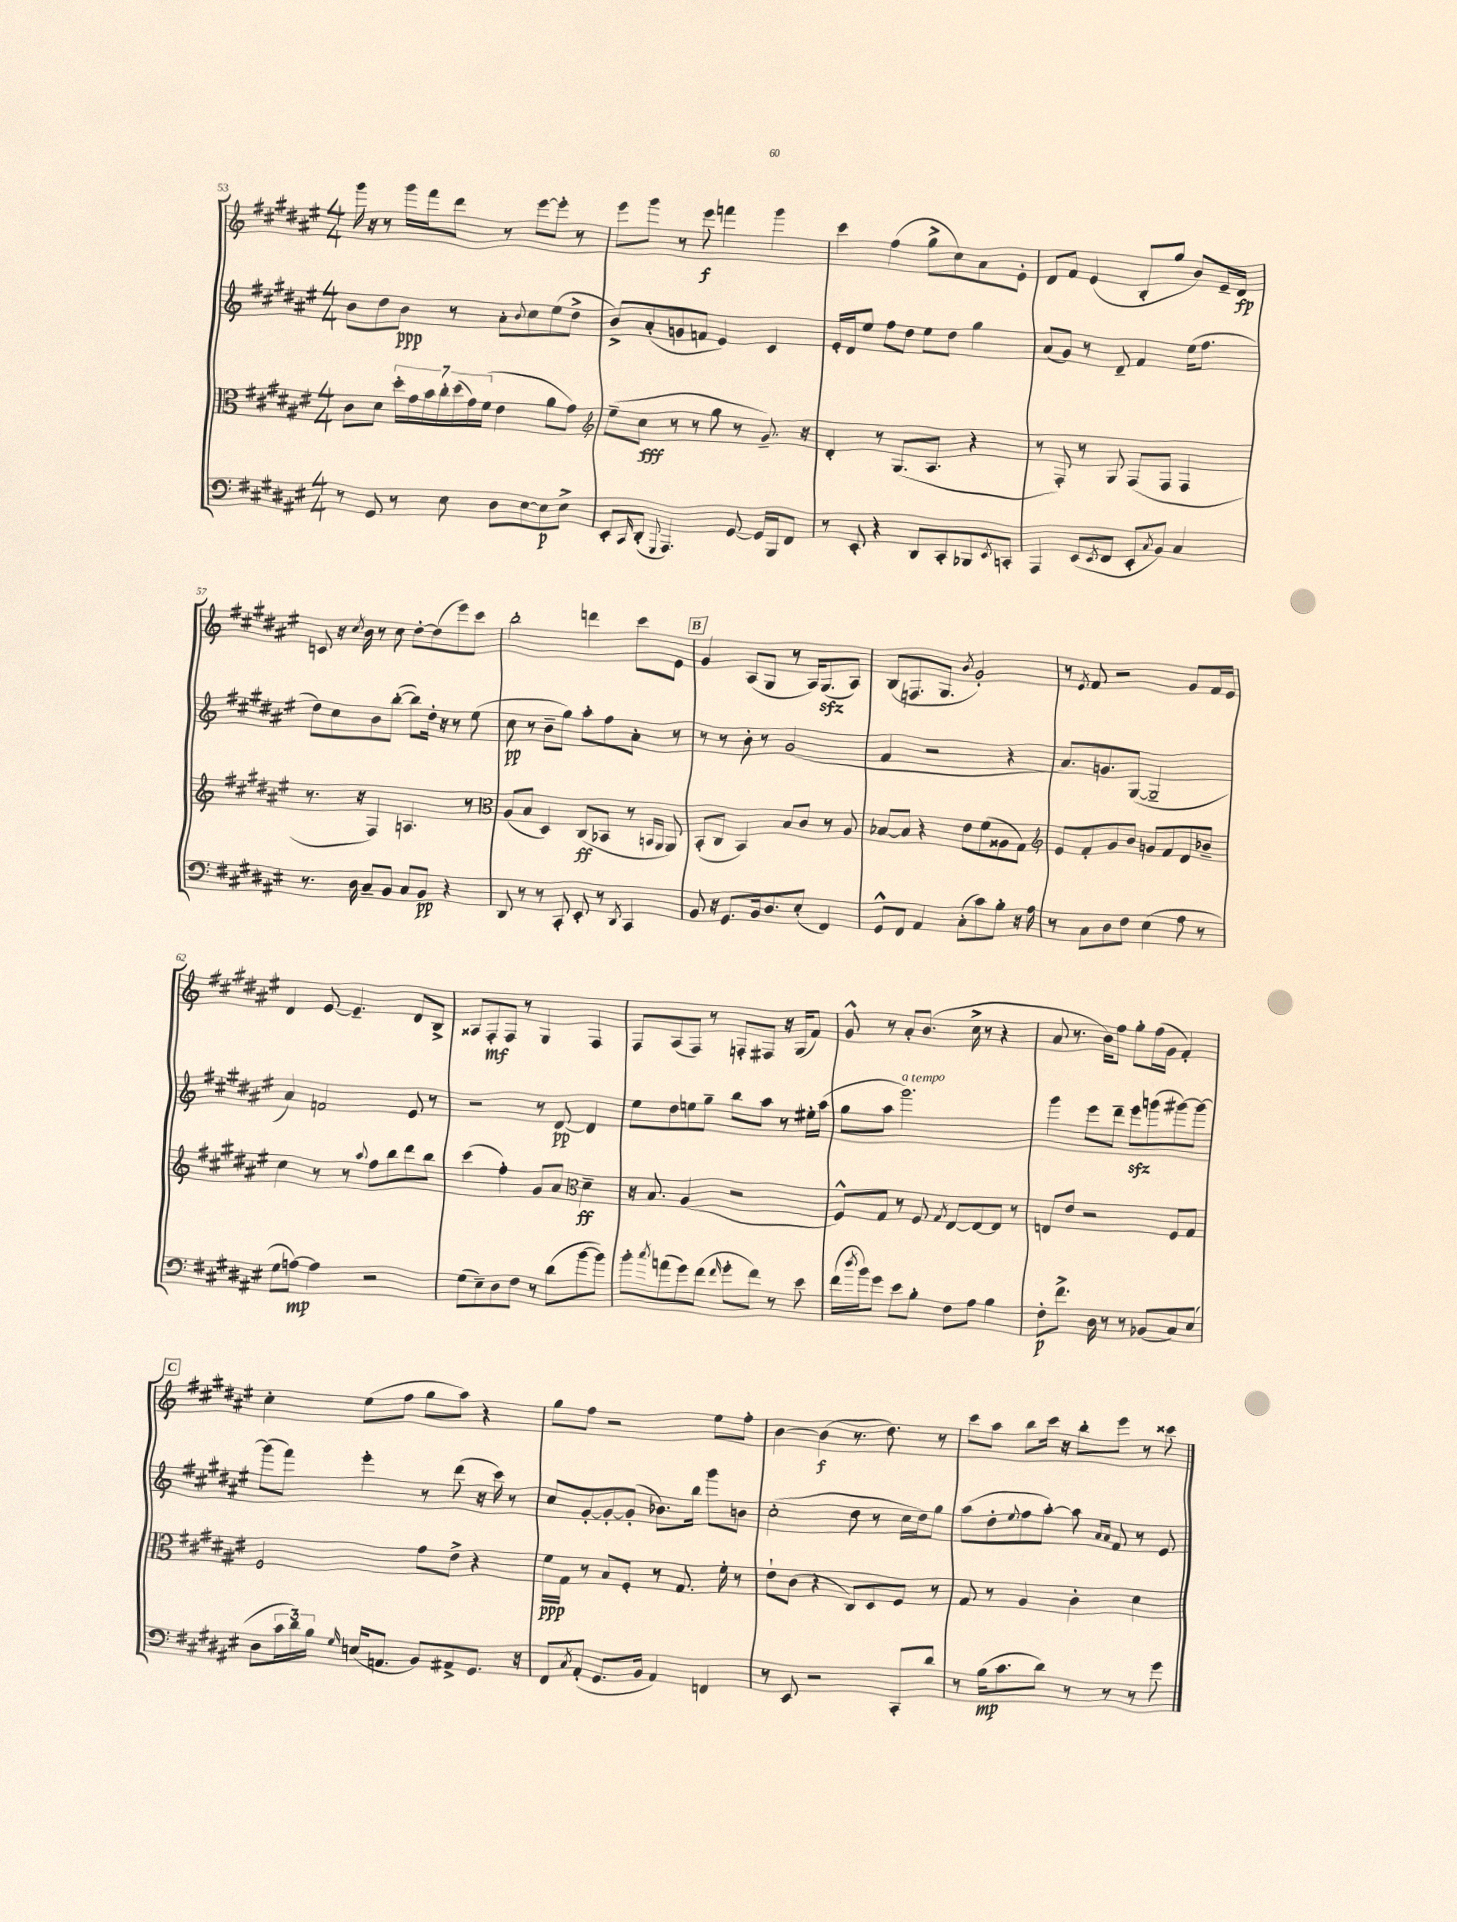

**kern	**dynam	**kern	**dynam	**kern	**dynam	**kern	**dynam
*part4	*part4	*part3	*part3	*part2	*part2	*part1	*part1
*staff4	*staff4	*staff3	*staff3	*staff2	*staff2	*staff1	*staff1
*clefF4	*	*clefC3	*	*clefG2	*	*clefG2	*
*k[f#c#g#d#a#e#]	*	*k[f#c#g#d#a#e#]	*	*k[f#c#g#d#a#e#]	*	*k[f#c#g#d#a#e#]	*
*M4/4	*	*M4/4	*	*M4/4	*	*M4/4	*
=53	=53	=53	=53	=53	=53	=53	=53
8r	.	8c#\L	.	8b\L	.	16ggg#\	.
.	.	.	.	.	.	16r	.
8GG#/	.	8d#\J	.	8dd#\	.	8r	.
8r	.	28dd#'\LL	.	8b\J	ppp	16ggg#\LL	.
.	.	28g#\	.	.	.	.	.
.	.	.	.	.	.	16fff#\J	.
.	.	28b\	.	.	.	.	.
.	.	28cc#'\	.	.	.	.	.
8E#\	.	.	.	8r	.	8ddd#\J	.
.	.	(28dd#\	.	.	.	.	.
.	.	28g#\)	.	.	.	.	.
.	.	(28f#\JJ	.	.	.	.	.
8D#\L	.	4e#\	.	8a#'\L	.	8r	.
.	.	.	.	8qqb/	.	.	.
[8E#\	.	.	.	8cc#\	.	[8eee#\L	.
8E#\]	p	8a#\L	.	(8ee#\	.	8eee#'\J]	.
8E#^\J	.	8g#\J)	.	8dd#^\J	.	8r	.
=54	=54	=54	=54	=54	=54	=54	=54
*	*	*clefG2	*	*	*	*	*
8EE#'/L	.	(8ee#~\L	.	8b^/L)	.	8eee#\L	.
16qqCC#/	.	.	.	.	.	.	.
(8DD#'/J	.	8cc#\J	fff	(8a#'/	.	8ggg#\J	.
8qqGGG#/	.	.	.	.	.	.	.
4.AAA#/)	.	8r	.	8gn/	.	8r	.
.	.	8r	.	8fn/J	.	8eee#\	f
.	.	8gg#\	.	4e#/)	.	4fffn\	.
[8GG#/	.	8r	.	.	.	.	.
16GG#/LL]	.	8.g#~/)	.	4c#/	.	4ggg#\	.
16BBB/J	.	.	.	.	.	.	.
8FF#/J	.	.	.	.	.	.	.
.	.	16r	.	.	.	.	.
=55	=55	=55	=55	=55	=55	=55	=55
8r	.	4d#'/	.	16e#'/LL	.	4ccc#\	.
.	.	.	.	16d#/J	.	.	.
8EE#'/	.	.	.	8ee#/J	.	.	.
4r	.	8r	.	8ff#\L	.	(4ff#\	.
.	.	(8.G#/L	.	8dd#\J	.	.	.
8DD#/L	.	.	.	8ee#\L	.	8gg#^\L	.
.	.	8.A#/J	.	.	.	.	.
8CC#'/	.	.	.	8dd#\J	.	8cc#\)	.
8BBB-X/	.	4r	.	4gg#\	.	8a#\	.
8qEE#/	.	.	.	.	.	.	.
8CCn'/J	.	.	.	.	.	8e#'\J	.
=56	=56	=56	=56	=56	=56	=56	=56
4AAA#/	.	8r	.	(8a#/L	.	8d#/L	.
.	.	8F#'/)	.	8g#/J)	.	8f#/J	.
(8EE#/L	.	8r	.	8r	.	(4e#/	.
8qEE#/	.	.	.	.	.	.	.
8FF#/J	.	8G#/	.	8d#~/	.	.	.
8EE#'/L	.	(8F#/L	.	4f#/	.	8B'/L	.
8qC#/	.	.	.	.	.	.	.
8BB/J)	.	8F#/J	.	.	.	8gg#/J	.
4C#/	.	4F#/	.	(16ee#\KL	.	8b/L)	.
.	.	.	.	8.ff#\J	.	.	.
.	.	.	.	.	.	16e#~/L	.
.	.	.	.	.	.	16d#/JJ	fp
!!LO:LB:g=z
=57	=57	=57	=57	=57	=57	=57	=57
8.r	.	8.r	.	8dd#\L)	.	8cn/	.
.	.	.	.	8cc#\	.	16r	.
.	.	.	.	.	.	8qcc#/	.
16D#\	.	16r	.	.	.	16b\	.
8C#~/L	.	4F#/)	.	8b\	.	8r	.
8BB/J	.	.	.	([8bb'\J	.	8cc#\	.
8C#/L	.	4.An/	.	8bb\L])	.	[8dd#'\L	.
8BB/J	pp	.	.	16dd#'\Jk	.	(8dd#\]	.
.	.	.	.	16r	.	.	.
4r	.	.	.	8r	.	8eee#\)	.
.	.	8r	.	(8ee#\	.	8ccc#\J	.
=58	=58	=58	=58	=58	=58	=58	=58
*	*	*clefC3	*	*	*	*	*
8DD#/	.	(8A#/L	.	8cc#\	pp	2bb'\	.
8r	.	8B/J	.	8r	.	.	.
8r	.	4D#/)	.	8b~\L	.	.	.
8CC#'/	.	.	.	8gg#\J)	.	.	.
8EE#'/	.	(8C#/L	ff	8aa#'\L	.	4dddn\	.
8r	.	8BB-X/J	.	8ff#\	.	.	.
8qDD#/	.	.	.	.	.	.	.
4CC#/	.	8r	.	8a#'\J	.	8ccc#\L	.
.	.	16qqBBn/LL	.	.	.	.	.
.	.	16qqAA#/JJ	.	.	.	.	.
.	.	8AA#/)	.	8r	.	8e#\J	.
!!LO:REH:place=s1:t=B
=59	=59	=59	=59	=59	=59	=59	=59
8BB/	.	(8BB'/L	.	8r	.	4g#/	.
16r	.	8C#/J	.	8r	.	.	.
8.GG#/L	.	.	.	.	.	.	.
.	.	4BB/)	.	8b'\	.	(8A#/L	.
16BB/k	.	.	.	8r	.	8G#/J	.
8.D#/	.	.	.	.	.	.	.
.	.	8B/L	.	(2g#/	.	8r	.
(8E#'/J	.	8c#/J	.	.	.	16A#/KL)	.
.	.	.	.	.	.	(8.G#zz/	.
4FF#/)	.	8r	.	.	.	.	.
.	.	8A#/	.	.	.	8A#/J)	.
=60	=60	=60	=60	=60	=60	=60	=60
8GG#^^/L	.	[8B-X/L	.	4f#/	.	(8B/L	.
8FF#/J	.	8B-/J]	.	.	.	8.Fn/	.
4AA#/	.	4r	.	2r	.	.	.
.	.	.	.	.	.	8.G#/J	.
.	.	.	.	.	.	8qb/	.
(8C#'\L	.	8e#\L	.	.	.	2g#'/)	.
8c#\)	.	(8f#\	.	.	.	.	.
8B'\J	.	8A##X\	.	4r	.	.	.
16r	.	8G#\J)	.	.	.	.	.
16A#\	.	.	.	.	.	.	.
=61	=61	=61	=61	=61	=61	=61	=61
*	*	*clefG2	*	*	*	*	*
8r	.	8e#/L	.	8.a#/L)	.	8r	.
.	.	.	.	.	.	8qe#/	.
8C#\L	.	8f#'/	.	.	.	8f#/	.
.	.	.	.	8.gn/	.	.	.
8D#\	.	8g#/	.	.	.	2r	.
8F#\J	.	8b/J	.	([8G#/J	.	.	.
(4E#\	.	8gn/L	.	2G#~/]	.	.	.
.	.	8f#/	.	.	.	.	.
8A#\	.	8d#/	.	.	.	8g#/L	.
8r	.	8b-X~/J	.	.	.	16f#/L	.
.	.	.	.	.	.	16e#/JJ	.
!!LO:LB:g=z
=62	=62	=62	=62	=62	=62	=62	=62
8G#\L	.	4cc#\	.	4a#/)	.	4d#/	.
[8An\J)	mp	.	.	.	.	.	.
4A\]	.	8r	.	2fn/	.	[8e#/	.
.	.	8r	.	.	.	4.e#~/]	.
.	.	8qqaa#/	.	.	.	.	.
2r	.	8ff#\L	.	.	.	.	.
.	.	8bb\	.	.	.	.	.
.	.	8ddd#\	.	8e#/	.	8d#/L	.
.	.	8bb\J	.	8r	.	8B^/J	.
=63	=63	=63	=63	=63	=63	=63	=63
(8G#\L	.	(4ccc#\	.	2r	.	8A##X/L	.
8E#~\)	.	.	.	.	.	8F#'/	mf
8D#\	.	4ff#'\)	.	.	.	8F#/J	.
8F#\J	.	.	.	.	.	8r	.
8r	.	8g#/L	.	8r	.	4G#/	.
(8d#\L	.	8a#/J	.	[8d#/	pp	.	.
*	*	*clefC3	*	*	*	*	*
[8b\	.	4d#~\	ff	4d#/]	.	4F#/	.
8b\J])	.	.	.	.	.	.	.
=64	=64	=64	=64	=64	=64	=64	=64
8b'\L	.	16r	.	8ee#\L	.	8F#/L	.
.	.	8.B/	.	.	.	.	.
8qcc#/	.	.	.	.	.	.	.
(8an\	.	.	.	8dd#\	.	(8A#/	.
8g#\)	.	(4A#/	.	8een\	.	8F#/J)	.
(8f#\J	.	.	.	8gg#~\J	.	8r	.
16qqf#/	.	.	.	.	.	.	.
8g#'\L	.	2r	.	8bb\L	.	8Fn'/L	.
8f#\J)	.	.	.	8aa#\J	.	8F#X/J	.
8r	.	.	.	8r	.	16r	.
.	.	.	.	.	.	(16G#/KL	.
8e#\	.	.	.	16ee#X'\LL	.	8f#/J)	.
.	.	.	.	(16aa#\JJ	.	.	.
=65	=65	=65	=65	=65	=65	=65	=65
(16f#\LL	.	8F#^^/L)	.	8gg#\L	.	8g#^^/	.
8qdd#/	.	.	.	.	.	.	.
16b\J)	.	.	.	.	.	.	.
8g#\J	.	8G#/J	.	8aa#\J	.	8r	.
!	!	!	!	!LO:TX:a:i:t=a tempo	!	!	!
8e#\L	.	8r	.	2.ggg#\)	.	8a#'/L	.
8B'\J	.	8F#/	.	.	.	(8.b/J	.
.	.	8qG#/	.	.	.	.	.
8F#\L	.	[8E#/L	.	.	.	.	.
.	.	.	.	.	.	16cc#^\	.
8A#\J	.	8E#/_	.	.	.	8r	.
4B\	.	8E#/J]	.	.	.	4r	.
.	.	8r	.	.	.	.	.
=66	=66	=66	=66	=66	=66	=66	=66
8F#'\L	p	8En/L	.	4ggg#\	.	8a#/	.
8.f#^\J	.	8e#/J	.	.	.	8.r	.
.	.	2r	.	8eee#\L	.	.	.
16D#\	.	.	.	.	.	16b\KL)	.
8r	.	.	.	8ddd#~\J	.	8ff#\J	.
8r	.	.	.	8eee#zz\L	.	8gg#'\L	.
(8BB-X/L	.	.	.	(8gggn\	.	(16ff#\L	.
.	.	.	.	.	.	16g#\JJ	.
8C#/)	.	8F#/L	.	[8ggg#X\)	.	4f#'/)	.
(8E#/J	.	8G#/J	.	8ggg#\J_	.	.	.
!!LO:LB:g=z
!!LO:REH:place=s1:t=C
=67	=67	=67	=67	=67	=67	=67	=67
8D#\L	.	2F#/	.	(8ggg#\L]	.	4cc#'\	.
24c#\L	.	.	.	8fff#\J)	.	.	.
24d#\)	.	.	.	.	.	.	.
24B\JJ	.	.	.	.	.	.	.
16qqG#/	.	.	.	.	.	.	.
(16En/KL	.	.	.	4eee#'\	.	(8ee#\L	.
8.AAn/J	.	.	.	.	.	.	.
.	.	.	.	.	.	8ff#\J	.
8BB/L)	.	8g#\L	.	8r	.	8gg#\L	.
8AA#X^/	.	8e#^\J	.	(8ddd#\	.	8aa#\J)	.
8.GG#/J	.	4r	.	16r	.	4r	.
.	.	.	.	16ccc#\)	.	.	.
.	.	.	.	8r	.	.	.
16r	.	.	.	.	.	.	.
=68	=68	=68	=68	=68	=68	=68	=68
8FF#/L	.	16f#\LL	ppp	8cc#/L	.	8gg#\L	.
.	.	16G#\JJ	.	.	.	.	.
8qC#/	.	.	.	.	.	.	.
(8AA#'/J	.	8r	.	[8g#'/	.	8ff#\J	.
8.GG#/L	.	8B/L	.	8g#'/_	.	2r	.
.	.	8F#'/J	.	(8g#'/J]	.	.	.
16BB/Jk	.	.	.	.	.	.	.
4AA#/)	.	8r	.	8.b-X\L)	.	.	.
.	.	8.G#/	.	.	.	.	.
.	.	.	.	16bb\Jk	.	.	.
4FFn/	.	.	.	8ggg#\L	.	8ee#\L	.
.	.	16f#'\	.	.	.	.	.
.	.	8r	.	8bn\J	.	8ff#'\J	.
=69	=69	=69	=69	=69	=69	=69	=69
8r	.	8e#`\L	.	(2cc#'\	.	[4b\	.
8EE#/	.	(8c#\J	.	.	.	.	.
2r	.	4r	.	.	.	(4b\]	f
.	.	8C#/L)	.	8dd#\	.	8.r	.
.	.	8D#/	.	8r	.	.	.
.	.	.	.	.	.	8.dd#\)	.
8CC#'/L	.	8F#/J	.	16cc#\LL	.	.	.
.	.	.	.	16dd#\J)	.	.	.
8d#/J	.	8r	.	8gg#\J	.	8r	.
=70	=70	=70	=70	=70	=70	=70	=70
8r	.	8G#/	.	(8aa#\L	.	8ccc#\L	.
(16B\KL	mp	8r	.	8dd#'\	.	8aa#\J	.
8.c#\	.	.	.	.	.	.	.
.	.	.	.	8qqee#/	.	.	.
.	.	4A#/	.	8ff#\	.	8bb\L	.
8d#\J)	.	.	.	[8aa#'\J)	.	16ccc#\Jk	.
.	.	.	.	.	.	16r	.
8r	.	4c#'\	.	8aa#\]	.	8bb'\L	.
.	.	.	.	16qqa#/LL	.	.	.
.	.	.	.	16qqa#/JJ	.	.	.
8r	.	.	.	8f#/	.	8eee#\J	.
8r	.	4d#\	.	8r	.	8r	.
8g#\	.	.	.	8e#/	.	8ccc##X\	.
==	==	==	==	==	==	==	==
*-	*-	*-	*-	*-	*-	*-	*-
